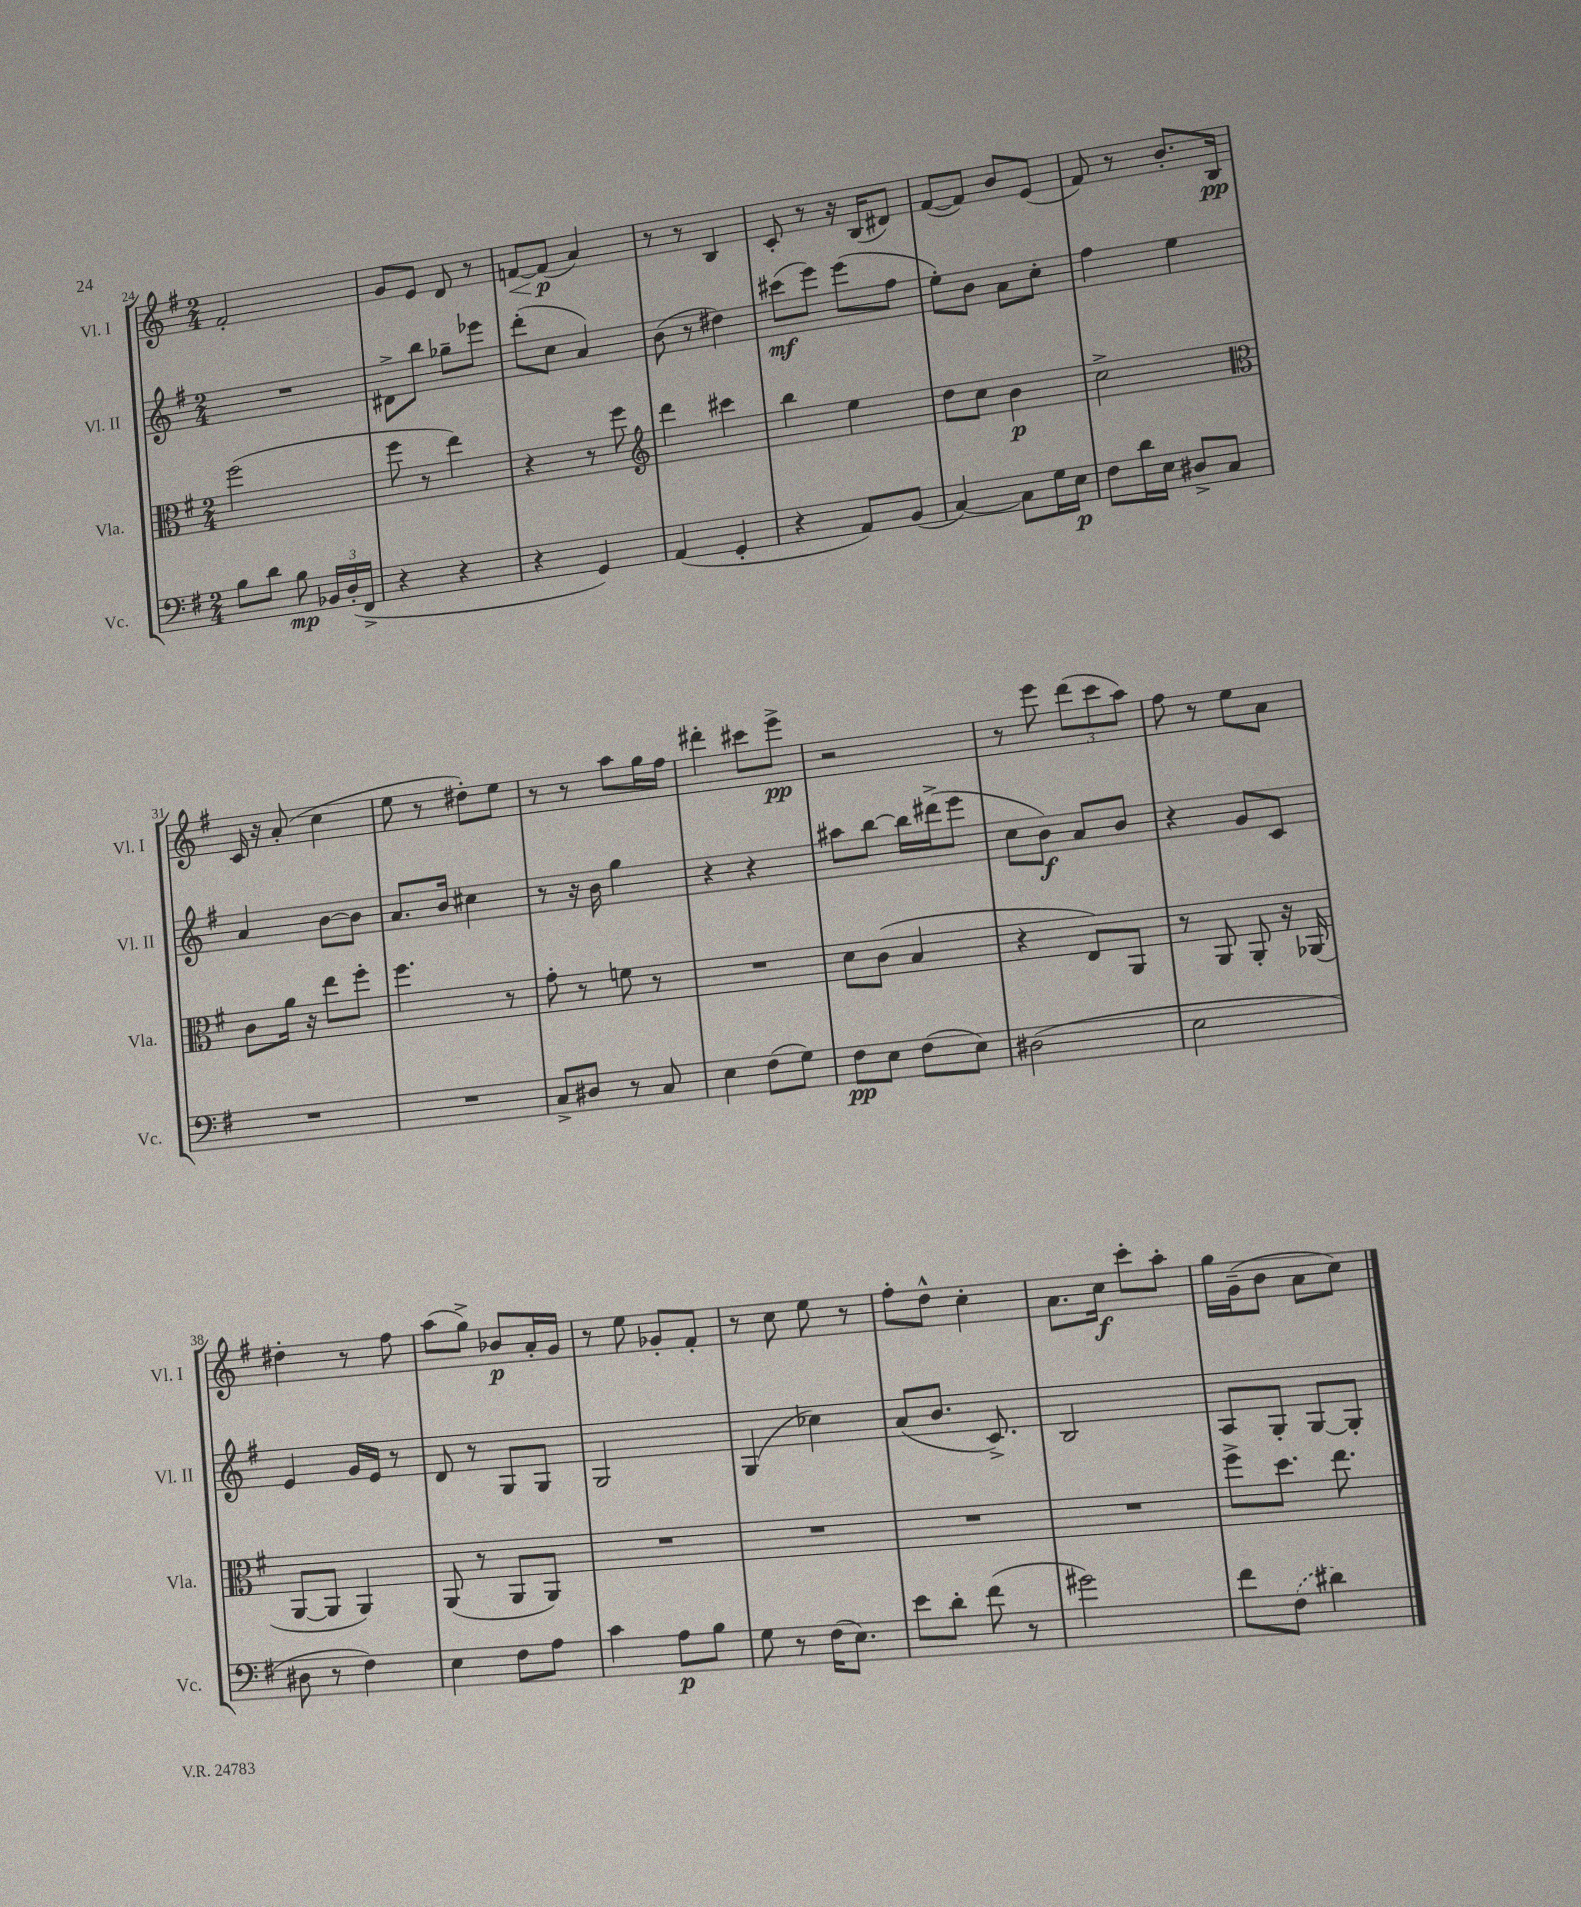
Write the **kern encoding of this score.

**kern	**dynam	**kern	**dynam	**kern	**dynam	**kern	**dynam
*part4	*part4	*part3	*part3	*part2	*part2	*part1	*part1
*staff4	*staff4	*staff3	*staff3	*staff2	*staff2	*staff1	*staff1
*I"Vc.	*	*I"Vla.	*	*I"Vl. II	*	*I"Vl. I	*
*I'Vc.	*	*I'Vla.	*	*I'Vl. II	*	*I'Vl. I	*
*clefF4	*	*clefC3	*	*clefG2	*	*clefG2	*
*k[f#]	*	*k[f#]	*	*k[f#]	*	*k[f#]	*
*M2/4	*	*M2/4	*	*M2/4	*	*M2/4	*
=24	=24	=24	=24	=24	=24	=24	=24
8B\L	.	(2ff#\	.	2r	.	2f#'/	.
8d\J	.	.	.	.	.	.	.
8B\	mp	.	.	.	.	.	.
24BB-X/LL	.	.	.	.	.	.	.
(24D'/	.	.	.	.	.	.	.
24FF#^/JJ	.	.	.	.	.	.	.
=25	=25	=25	=25	=25	=25	=25	=25
4r	.	8ff#\	.	8d#X^\L	.	8g/L	.
.	.	8r	.	8bb\J	.	8e/J	.
4r	.	4ee\)	.	8gg-X~\L	.	8d/	.
.	.	.	.	8eee-X\J	.	8r	.
=26	=26	=26	=26	=26	=26	=26	=26
!	!	!	!	!	!	!	!LO:HP:b
4r	.	4r	.	(8ddd'\L	.	[8fn/L	<
.	.	.	.	8cc\J	.	(8f/J]	p
4GG/)	.	8r	.	4a/)	.	4a/)	[
.	.	8ff#\	.	.	.	.	.
=27	=27	=27	=27	=27	=27	=27	=27
*	*	*clefG2	*	*	*	*	*
(4AA/	.	4ddd\	.	(8b\	.	8r	.
.	.	.	.	8r	.	8r	.
4GG'/	.	4ccc#X\	.	4dd#X\)	.	4B/	.
=28	=28	=28	=28	=28	=28	=28	=28
4r	.	4bb\	.	(8ccc#X\L	mf	8c'/	.
.	.	.	.	8eee\J)	.	8r	.
8AA/L)	.	4ee\	.	(8eee\L	.	16r	.
.	.	.	.	.	.	(16B/KL	.
(8BB/J	.	.	.	8ff#\J	.	8d#X/J)	.
=29	=29	=29	=29	=29	=29	=29	=29
[4C/)	.	8dd\L	.	8ee'\L)	.	([8f#/L	.
.	.	8cc\J	.	8b\J	.	8f#/J])	.
8C\L]	.	4b\	p	8a\L	.	8b/L	.
16G\L	.	.	.	8cc'\J	.	(8e/J	.
16E\JJ	p	.	.	.	.	.	.
=30	=30	=30	=30	=30	=30	=30	=30
8F#\L	.	2cc^\	.	4ff#\	.	8f#/)	.
16d\L	.	.	.	.	.	8r	.
16E\JJ	.	.	.	.	.	.	.
8D#X^/L	.	.	.	4ee\	.	8.b'/L	.
8C/J	.	.	.	.	.	.	.
.	.	.	.	.	.	16B/Jk	pp
!!LO:LB:g=z
=31	=31	=31	=31	=31	=31	=31	=31
*	*	*clefC3	*	*	*	*	*
2r	.	8c\L	.	4a/	.	16c/	.
.	.	.	.	.	.	16r	.
.	.	16a\Jk	.	.	.	(8a'/	.
.	.	16r	.	.	.	.	.
.	.	8ee\L	.	[8b\L	.	4cc\	.
.	.	8ff#'\J	.	8b\J]	.	.	.
=32	=32	=32	=32	=32	=32	=32	=32
2r	.	4.ff#\	.	8.a/L	.	8ee\	.
.	.	.	.	.	.	8r	.
.	.	.	.	16b/Jk	.	.	.
.	.	.	.	4cc#X\	.	8dd#X'\L)	.
.	.	8r	.	.	.	8ee\J	.
=33	=33	=33	=33	=33	=33	=33	=33
8C^/L	.	8g'\	.	8r	.	8r	.
8D#X/J	.	8r	.	16r	.	8r	.
.	.	.	.	16b\	.	.	.
8r	.	8fn\	.	4gg\	.	8aa\L	.
8C/	.	8r	.	.	.	16gg\L	.
.	.	.	.	.	.	16ff#\JJ	.
=34	=34	=34	=34	=34	=34	=34	=34
4E\	.	2r	.	4r	.	4ddd#X'\	.
(8F#\L	.	.	.	4r	.	8ccc#X\L	.
8G\J)	.	.	.	.	.	8eee^\J	pp
=35	=35	=35	=35	=35	=35	=35	=35
8F#\L	pp	8d\L	.	8aa#X\L	.	2r	.
8E\J	.	(8c\J	.	[8bb\J	.	.	.
(8F#\L	.	4B/	.	16bb\LL]	.	.	.
.	.	.	.	(16ddd#X^\J	.	.	.
8E\J)	.	.	.	8eee\J	.	.	.
=36	=36	=36	=36	=36	=36	=36	=36
(2D#X\	.	4r	.	8cc\L	.	8r	.
.	.	.	.	8b\J)	f	8eee\	.
.	.	8E/L)	.	8a/L	.	(12ddd\L	.
.	.	.	.	.	.	12ccc\	.
.	.	8AA/J	.	8b/J	.	.	.
.	.	.	.	.	.	12aa\J)	.
=37	=37	=37	=37	=37	=37	=37	=37
2E\	.	8r	.	4r	.	8ff#\	.
.	.	8AA/	.	.	.	8r	.
.	.	8AA'/	.	8g/L	.	8ee\L	.
.	.	16r	.	8c/J	.	8a\J	.
.	.	(16AA-X/	.	.	.	.	.
!!LO:LB:g=z
=38	=38	=38	=38	=38	=38	=38	=38
8D#X\	.	[8AA/L	.	4e/	.	4dd#X'\	.
8r	.	8AA/J]	.	.	.	.	.
4F#\)	.	4AA/)	.	16g/LL	.	8r	.
.	.	.	.	16e/JJ	.	.	.
.	.	.	.	8r	.	8ff#\	.
=39	=39	=39	=39	=39	=39	=39	=39
4E\	.	(8AA/	.	8d/	.	(8aa\L	.
.	.	8r	.	8r	.	8gg^\J)	.
8F#\L	.	8AA/L	.	8G/L	.	8b-X/L	p
8A\J	.	8AA/J)	.	8G/J	.	16a'/L	.
.	.	.	.	.	.	16g/JJ	.
=40	=40	=40	=40	=40	=40	=40	=40
4c\	.	2r	.	2G/	.	8r	.
.	.	.	.	.	.	8ee\	.
8A\L	p	.	.	.	.	8g-X'/L	.
8B\J	.	.	.	.	.	8f#'/J	.
=41	=41	=41	=41	=41	=41	=41	=41
8G\	.	2r	.	(4G/	.	8r	.
8r	.	.	.	.	.	8cc\	.
(16F#\KL	.	.	.	4cc-X\)	.	8ee\	.
8.E\J)	.	.	.	.	.	.	.
.	.	.	.	.	.	8r	.
=42	=42	=42	=42	=42	=42	=42	=42
8e\L	.	2r	.	(8a/L	.	8ff#'\L	.
8d'\J	.	.	.	8.b/J	.	8dd^^\J	.
(8f#\	.	.	.	.	.	4cc'\	.
.	.	.	.	8.c^/)	.	.	.
8r	.	.	.	.	.	.	.
=43	=43	=43	=43	=43	=43	=43	=43
2g#X\)	.	2r	.	2B/	.	8.a\L	.
.	.	.	.	.	.	16cc\Jk	f
.	.	.	.	.	.	8ccc'\L	.
.	.	.	.	.	.	8aa'\J	.
=44	=44	=44	=44	=44	=44	=44	=44
8f#\L	.	8ff#^\L	.	8A/L	.	16gg\LL	.
.	.	.	.	.	.	(16g~\J	.
(8F#\J	.	8.dd\J	.	8G'/J	.	8b\J	.
4d#X\)	.	.	.	[8G/L	.	8a\L	.
.	.	8.ee\	.	.	.	.	.
.	.	.	.	8G'/J]	.	8cc\J)	.
==	==	==	==	==	==	==	==
*-	*-	*-	*-	*-	*-	*-	*-
